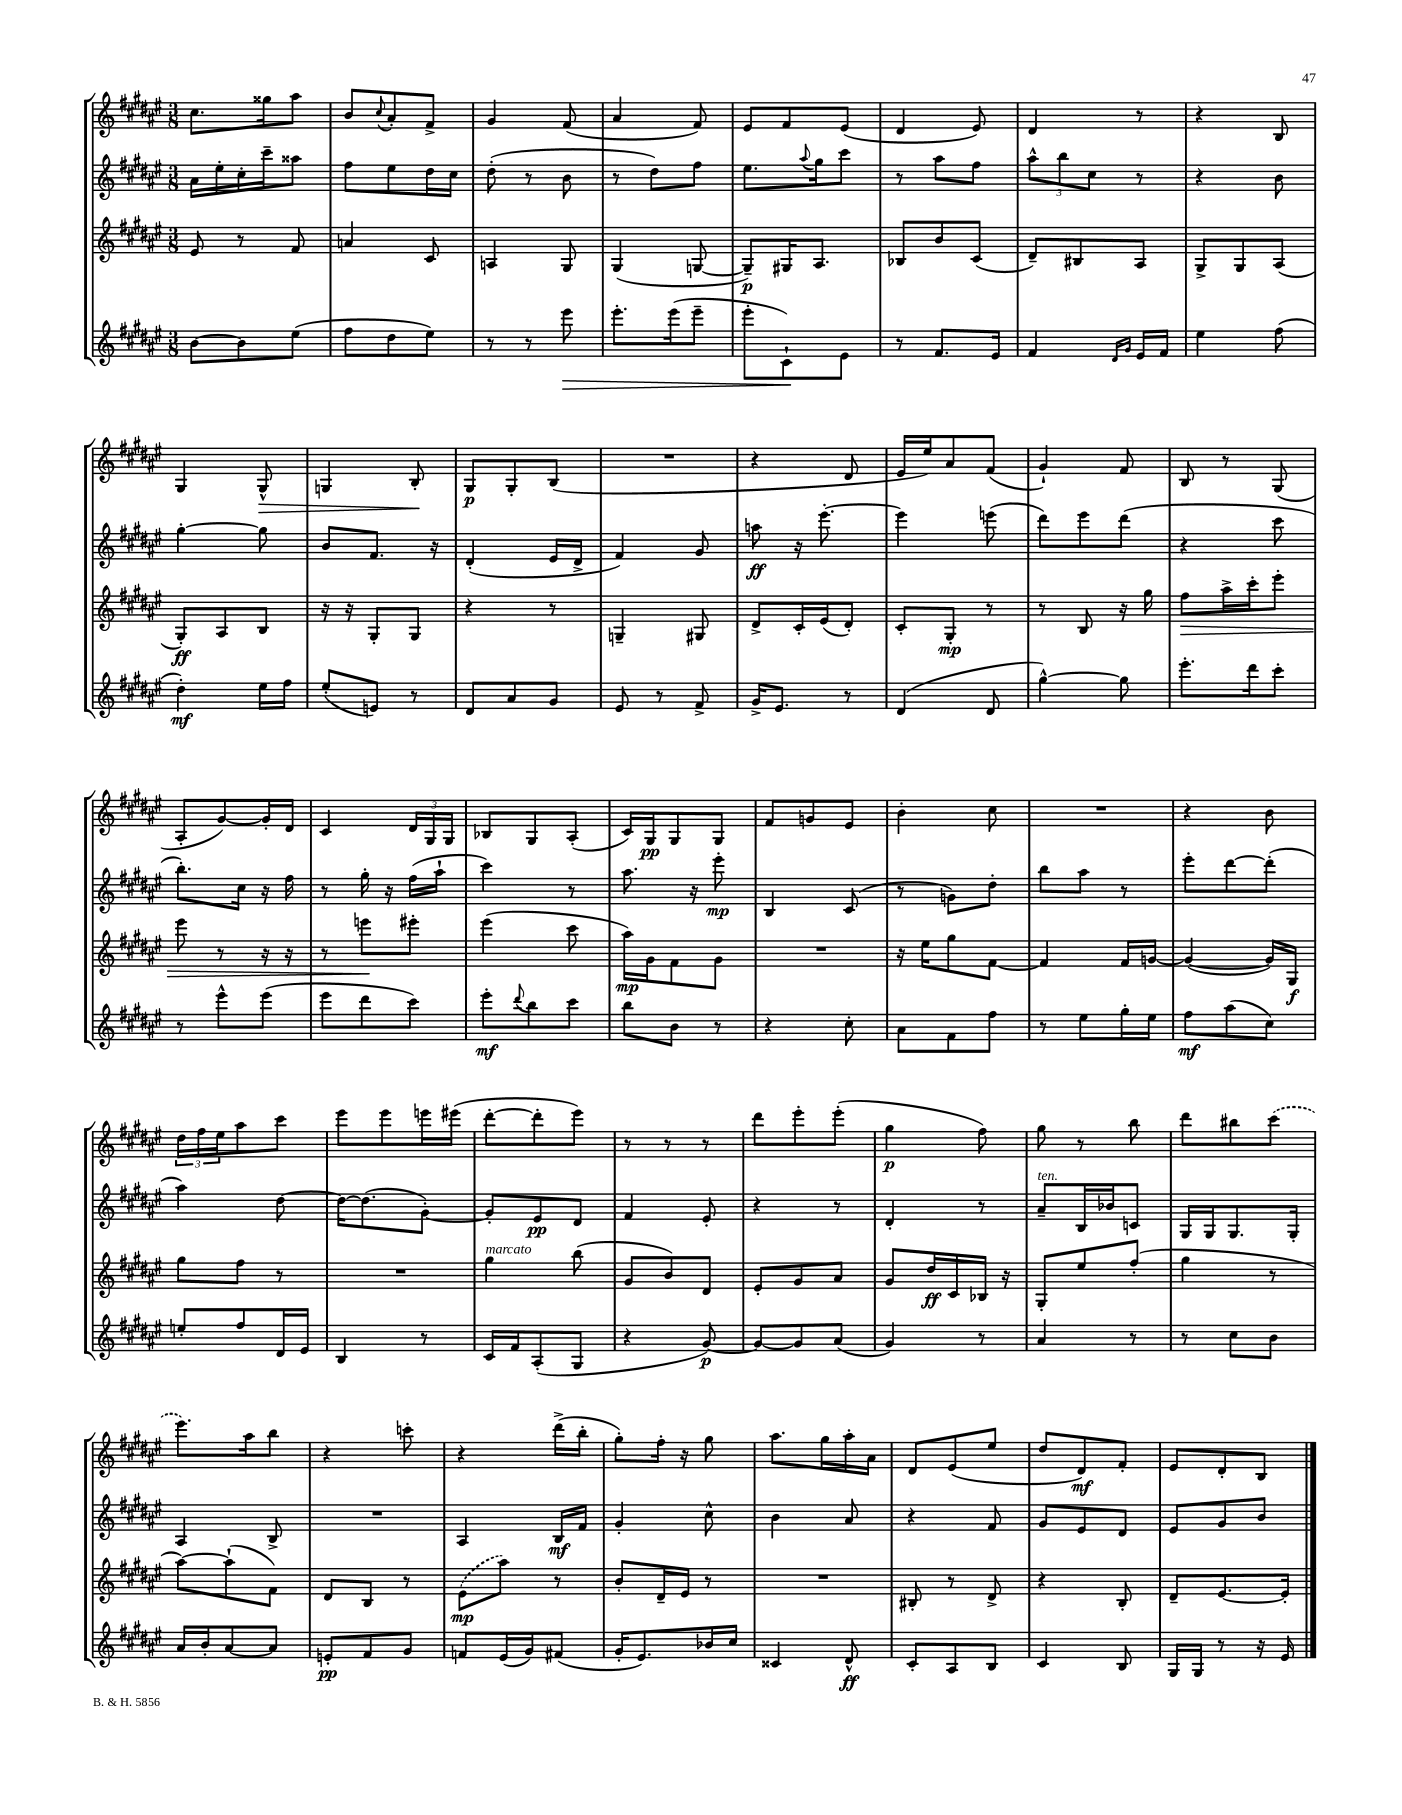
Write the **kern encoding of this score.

**kern	**kern	**kern	**kern
*staff4	*staff3	*staff2	*staff1
*clefG2	*clefG2	*clefG2	*clefG2
*k[f#c#g#d#a#e#]	*k[f#c#g#d#a#e#]	*k[f#c#g#d#a#e#]	*k[f#c#g#d#a#e#]
*M3/8	*M3/8	*M3/8	*M3/8
[8b	8e#	16a#	8.cc#
.	.	16ee#'	.
8b]	8r	16cc#'	.
.	.	16ccc#~	16gg##
(8ee#	8f#	8aa##	8aa#
=	=	=	=
8ff#	4a	8ff#	8b
.	.	.	8qqcc#
8dd#	.	8ee#	8a#'
8ee#)	8c#	16dd#	8f#^
.	.	16cc#	.
=	=	=	=
8r	4A	(8dd#'	4g#
8r	.	8r	.
8eee#	8G#	8b	(8f#
=	=	=	=
8.eee#'	(4G#	8r	4a#
.	.	8dd#)	.
(16eee#	.	.	.
8eee#~	[8G	8ff#	8f#)
=	=	=	=
8eee#'	8G~])	8.ee#	8e#
8c#`)	16G#	.	8f#
.	.	8qqaa#	.
.	8.A#	16gg#	.
8e#	.	8ccc#	(8e#
=	=	=	=
8r	8B-	8r	4d#
8.f#	8b	8aa#	.
.	(8c#	8ff#	8e#)
16e#	.	.	.
=	=	=	=
4f#	8d#~)	12aa#^^	4d#
.	.	12bb	.
.	8B#	.	.
.	.	12cc#	.
16qqd#	.	.	.
16qqg#	.	.	.
16e#	8A#	8r	8r
16f#	.	.	.
=	=	=	=
4ee#	8G#^	4r	4r
.	8G#	.	.
(8ff#	(8A#	8b	8B
=	=	=	=
4dd#')	8G#')	[4gg#'	4G#
.	8A#	.	.
16ee#	8B	8gg#]	8G#^^
16ff#	.	.	.
=	=	=	=
(8ee#'	16r	8b	4G
.	16r	.	.
8e)	8G#'	8.f#	.
8r	8G#	.	8B'
.	.	16r	.
=	=	=	=
8d#	4r	(4d#'	8G#
8a#	.	.	8G#'
8g#	8r	16e#	(8B
.	.	16d#^	.
=	=	=	=
8e#	4G~	4f#)	4.r
8r	.	.	.
8f#^	8G#	8g#	.
=	=	=	=
16g#^	8d#^	8aa	4r
8.e#	.	.	.
.	16c#'	16r	.
.	(16e#	[8.eee#'	.
8r	8d#')	.	8d#
=	=	=	=
(4d#	8c#'	4eee#]	16e#
.	.	.	16ee#)
.	8G#'	.	8a#
8d#	8r	(8eee	(8f#
=	=	=	=
[4gg#^^)	8r	8ddd#)	4g#`)
.	8B	8eee#	.
8gg#]	16r	(8ddd#	8f#
.	16gg#	.	.
=	=	=	=
8.eee#'	8ff#	4r	8B
.	16aa#^	.	8r
16ddd#	16ccc#'	.	.
8ccc#'	8eee#'	8ccc#	(8G#
=	=	=	=
8r	8eee#	8.bb')	8A#'
8eee#^^	8r	.	[8g#)
.	.	16cc#	.
(8eee#	16r	16r	16g#']
.	16r	16ff#	16d#
=	=	=	=
8eee#	8r	8r	4c#
8ddd#	8eee	16gg#'	.
.	.	16r	.
8ccc#)	8eee#'	(16ff#	24d#
.	.	.	24G#
.	.	16aa#`	.
.	.	.	24G#
=	=	=	=
8eee#'	(4eee#	4ccc#)	8B-
8qqddd#	.	.	.
8bb	.	.	8G#
8ccc#	8ccc#	8r	(8A#'
=	=	=	=
8bb	16aa#)	8.aa#	16c#)
.	16g#	.	16G#
8b	8f#	.	8G#
.	.	16r	.
8r	8g#	8eee#'	8G#
=	=	=	=
4r	4.r	4B	8f#
.	.	.	8g
8cc#'	.	(8c#	8e#
=	=	=	=
8a#	16r	8r	4b'
.	16ee#	.	.
8f#	8gg#	8g)	.
8ff#	[8f#	8dd#'	8cc#
=	=	=	=
8r	4f#]	8bb	4.r
8ee#	.	8aa#	.
16gg#'	16f#	8r	.
16ee#	[16g	.	.
=	=	=	=
8ff#	(4g_	8eee#'	4r
(8aa#	.	[8ddd#	.
8cc#)	16g])	(8ddd#']	8b
.	16G#	.	.
=	=	=	=
8ee'	8gg#	4aa#)	24dd#
.	.	.	24ff#
.	.	.	24ee#
8ff#	8ff#	.	8aa#
16d#	8r	[8dd#	8ccc#
16e#	.	.	.
=	=	=	=
4B	4.r	16dd#_	8eee#
.	.	(8.dd#]	.
.	.	.	8eee#
8r	.	[8g#')	16eee
.	.	.	(16eee#
=	=	=	=
16c#	4gg#	8g#']	[8ddd#'
16f#	.	.	.
(8A#'	.	8e#	8ddd#']
8G#	(8bb	8d#	8eee#)
=	=	=	=
4r	8g#	4f#	8r
.	8b)	.	8r
[8g#)	8d#	8e#'	8r
=	=	=	=
8g#_	8e#'	4r	8ddd#
8g#]	8g#	.	8eee#'
(8a#	8a#	8r	(8eee#'
=	=	=	=
4g#)	8g#	4d#'	4gg#
.	16dd#	.	.
.	16c#	.	.
8r	16B-	8r	8ff#)
.	16r	.	.
=	=	=	=
4a#	8G#'	8a#~	8gg#
.	8ee#	16B	8r
.	.	16b-	.
8r	(8ff#'	8c	8bb
=	=	=	=
8r	4gg#	16G#	8ddd#
.	.	16G#	.
8cc#	.	8.G#	8bb#
8b	8r	.	(8ccc#
.	.	16G#'	.
=	=	=	=
16a#	[8aa#)	4A#	8.eee#)
16b'	.	.	.
[8a#	(8aa#`]	.	.
.	.	.	16aa#
8a#]	8f#)	8B^	8bb
=	=	=	=
8e'	8d#	4.r	4r
8f#	8B	.	.
8g#	8r	.	8ccc'
=	=	=	=
8f	(8e#	4A#	4r
(16e#	8aa#)	.	.
16g#)	.	.	.
(8f#	8r	16B	(16ddd#^
.	.	16f#	16bb'
=	=	=	=
16g#'	8b'	4g#'	8gg#')
8.e#)	.	.	.
.	16d#~	.	16ff#'
.	16e#	.	16r
16b-	8r	8cc#^^	8gg#
16cc#	.	.	.
=	=	=	=
4c##	4.r	4b	8.aa#
.	.	.	16gg#
8d#^^	.	8a#	16aa#'
.	.	.	16a#
=	=	=	=
8c#'	8B#'	4r	8d#
8A#	8r	.	(8e#
8B	8d#^	8f#	8ee#
=	=	=	=
4c#	4r	8g#	8dd#
.	.	8e#	8d#)
8B	8B'	8d#	8f#'
=	=	=	=
16G#	8d#~	8e#	8e#
16G#	.	.	.
8r	[8.e#	8g#	8d#'
16r	.	8b	8B
16e#	16e#']	.	.
==	==	==	==
*-	*-	*-	*-
